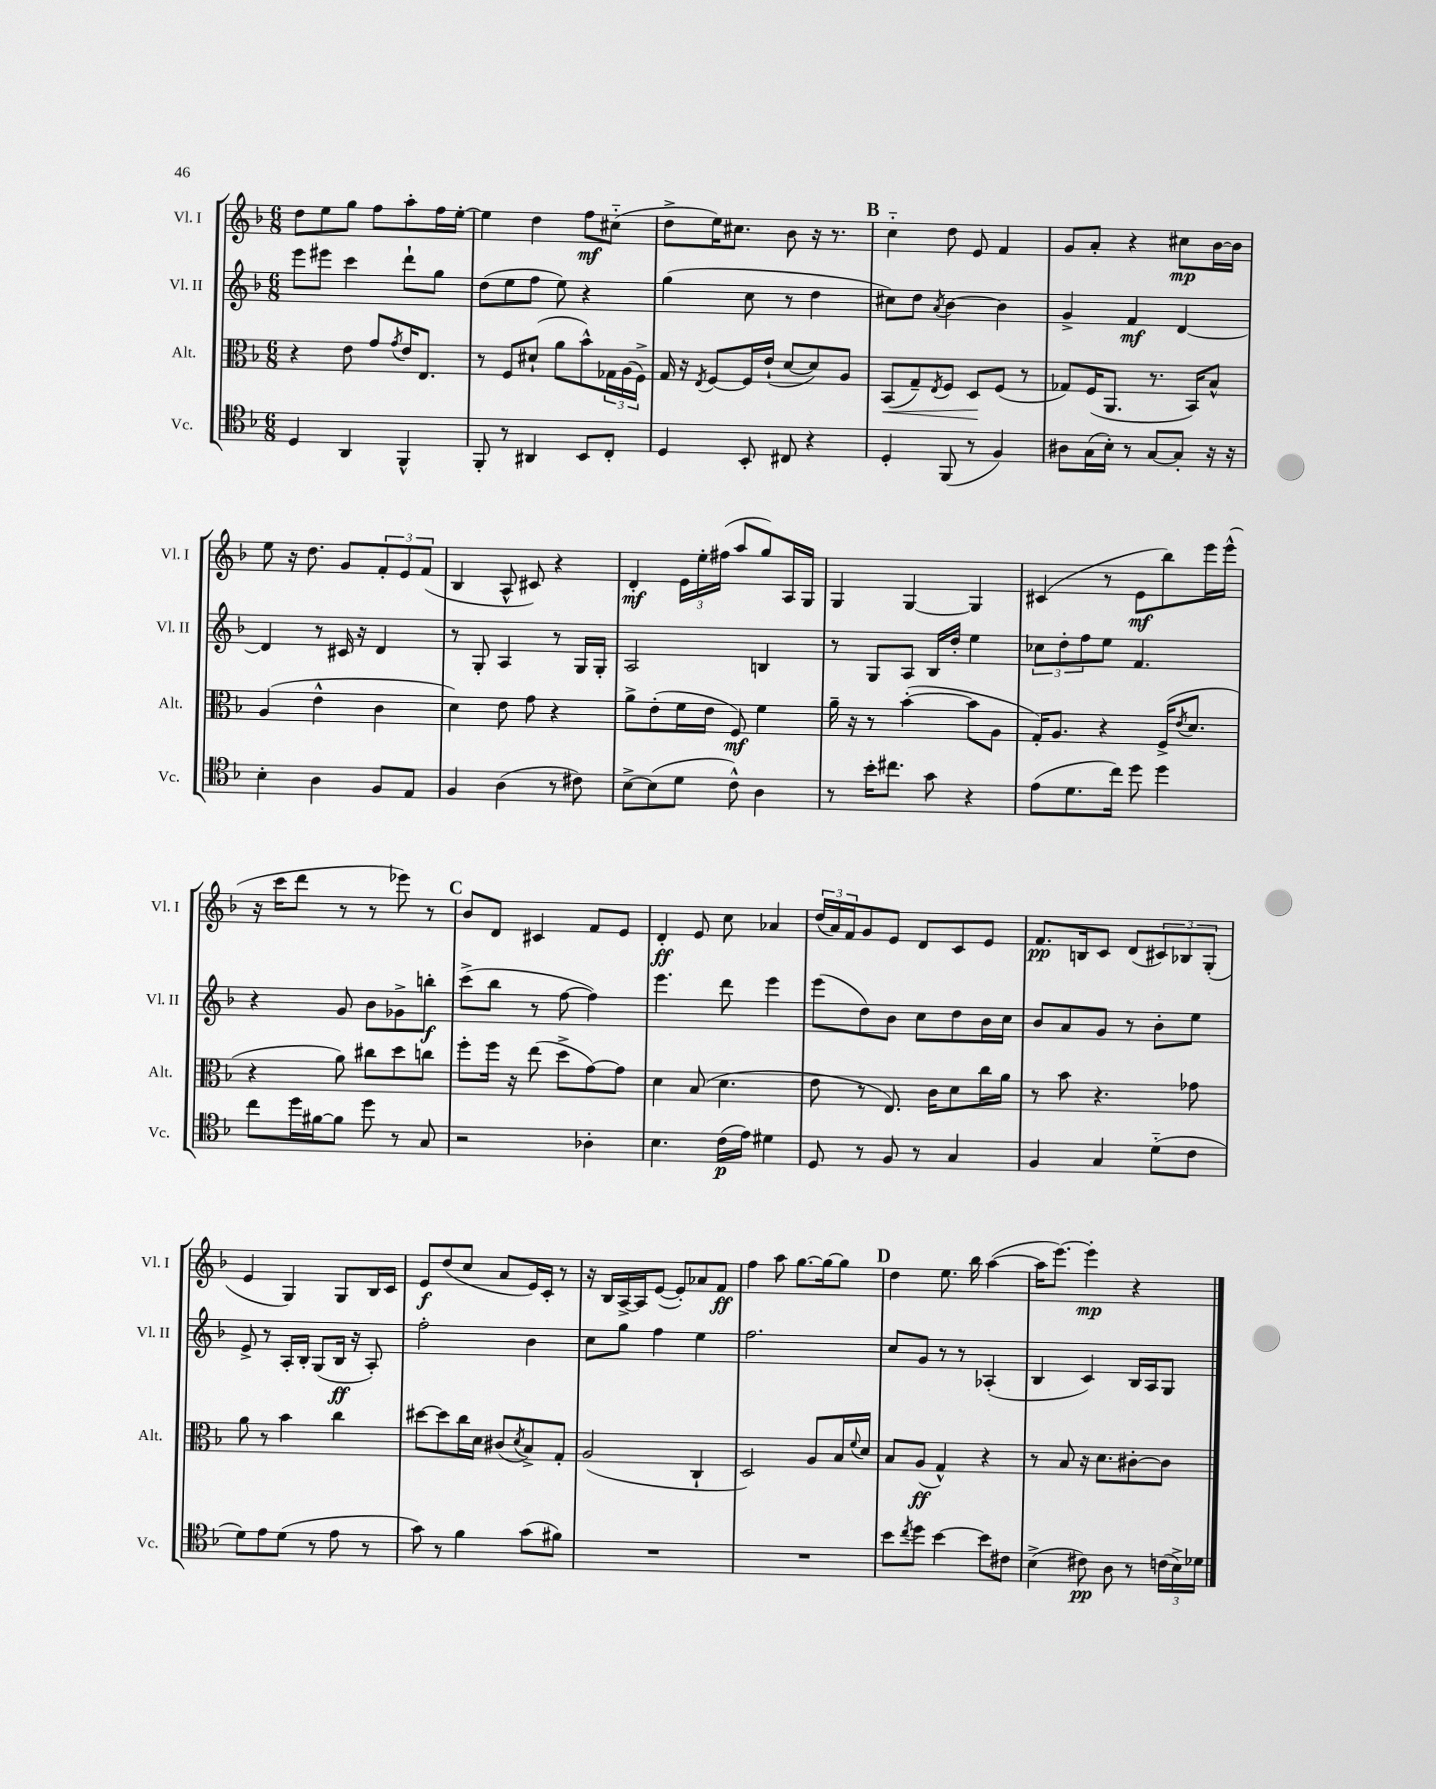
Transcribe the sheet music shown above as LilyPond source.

<<
\new StaffGroup <<
\new Staff = "s0" \with { instrumentName = "Vl. I" shortInstrumentName = "Vl. I" } {
    \clef treble \key f \major \numericTimeSignature \time 6/8
    d''8 e''8 g''8 f''8 a''8-. f''16 e''16~-. |
    e''4 d''4 f''8\mf cis''8-_( |
    d''8-> e''16) cis''8. bes'8 r16 r8. |
    \mark \markup { \bold "B" } c''4-_ d''8 e'8 f'4 |
    g'8 a'8-. r4 cis''8\mp bes'16~ bes'16 |
    e''8 r16 d''8. g'8 \tuplet 3/2 { f'8-. e'8 f'8( } |
    bes4 a8-^ cis'8) r4 |
    d'4-.\mf \tuplet 3/2 { e'16 e''16-. fis''16( } a''8 g''8) a16 g16 |
    g4 g4~ g4 |
    cis'4( r8 e'8\mf bes''8) e'''16 e'''16-^( |
    r16 c'''16 d'''8 r8 r8 ees'''8) r8 |
    \mark \markup { \bold "C" } bes'8 d'8 cis'4 f'8 e'8 |
    d'4-.\ff e'8 c''8 aes'4 |
    \tuplet 3/2 { d''16( a'16) f'16 } g'8 e'8 d'8 c'8 e'8 |
    f'8.\pp b16 c'8 d'8( \tuplet 3/2 { cis'8) bes8 g8-.( } |
    e'4 g4) g8 bes16 c'16 |
    e'8\f d''8( c''8 a'8 e'16) c'16-. r8 |
    r16 bes16 a16~-> a16 e'8~( e'8-.) aes'8 f'8\ff |
    f''4 a''8 g''8.~ g''16~ g''8 |
    \mark \markup { \bold "D" } d''4 e''8. bes''16 a''4~( |
    a''16 e'''8.~) e'''4-.\mp r4 \bar "|." |
}
\new Staff = "s1" \with { instrumentName = "Vl. II" shortInstrumentName = "Vl. II" } {
    \clef treble \key f \major \numericTimeSignature \time 6/8
    e'''8 eis'''8 c'''4 d'''8-! g''8 |
    d''8( e''8 f''8 e''8) r4 |
    g''4( c''8 r8 d''4 |
    \mark \markup { \bold "B" } cis''8) d''8 \acciaccatura { a'8 } bes'4~ bes'4 |
    g'4-> f'4\mf d'4~ |
    d'4 r8 cis'16 r16 d'4 |
    r8 g8-. a4 r8 g16 g16-. |
    a2 b4 |
    r8 g8 a8 bes16 d''16-. e''4 |
    \tuplet 3/2 { ces''8 d''8-. f''8 } e''8 f'4. |
    r4 g'8 bes'8 ges'8-> b''8-.\f |
    \mark \markup { \bold "C" } c'''8->( bes''8 r8 f''8~ f''4) |
    e'''4. d'''8 e'''4 |
    e'''8( d''8) bes'8 c''8 d''8 bes'16 c''16 |
    bes'8 a'8 g'8 r8 bes'8-. e''8 |
    e'8-> r8 a16-. bes16-. g8( bes16\ff r16 a8-.) |
    f''2-. bes'4 |
    c''8 g''8 f''4 e''4 |
    f''2. |
    \mark \markup { \bold "D" } c''8 g'8 r8 r8 aes4-.( |
    bes4 c'4) bes16 a16 g8 \bar "|." |
}
\new Staff = "s2" \with { instrumentName = "Alt." shortInstrumentName = "Alt." } {
    \clef alto \key f \major \numericTimeSignature \time 6/8
    r4 e'8 g'8 \acciaccatura { g'8 } e'16 e8. |
    r8 f8 dis'8-!( a'8 bes'8-^) \tuplet 3/2 { ges16 a16( f16->) } |
    g16 r16 \acciaccatura { e8 } f8~ f16 e'16-!( d'8~ d'8) a8 |
    \mark \markup { \bold "B" } bes,8\<( g8--) \acciaccatura { e8 } f8 d8\! f8( r8 |
    ges8) f16( a,8. r8. bes,16) bes8-^ |
    a4( e'4-^ c'4 |
    d'4) e'8 g'8 r4 |
    a'8-> e'8-.( f'16 e'16 f8\mf) f'4 |
    a'16-- r16 r8 bes'4~-.( bes'8 a8 |
    g16-.) a8. r4 f16->( \acciaccatura { e'8 } d'8. |
    r4 a'8) cis''8 d''8 c''8 |
    \mark \markup { \bold "C" } f''8-. f''16 r16 e''8( d''8-> g'8~) g'8 |
    d'4 bes8( d'4. |
    e'8 r8 e8.) c'16 d'8 c''16 a'16 |
    r8 bes'8 r4. ges'8 |
    a'8 r8 bes'4 c''4 |
    dis''8~ dis''8 c''16 d'16 cis'8( \acciaccatura { d'8 } bes8->) g8-. |
    a2( c4-! |
    d2) a8 bes16 \appoggiatura { f'8 } d'16 |
    \mark \markup { \bold "D" } bes8 a8\ff( g4-^) r4 |
    r8 bes8 r16 d'8. cis'8~-. cis'8 \bar "|." |
}
\new Staff = "s3" \with { instrumentName = "Vc." shortInstrumentName = "Vc." } {
    \clef tenor \key f \major \numericTimeSignature \time 6/8
    d4 a,4 f,4-^ |
    f,8-. r8 ais,4 bes,8 c8-. |
    d4 bes,8-. cis8 r4 |
    \mark \markup { \bold "B" } d4-. f,8( r8 f4) |
    ais8 g16( bes16-.) r8 g8~ g8-. r16 r16 |
    bes4-. a4 f8 e8 |
    f4 a4( r8 cis'8) |
    bes8~-> bes8( d'8 c'8-^) a4 |
    r8 bes'16-. cis''8. g'8 r4 |
    e'8( d'8. c''16) d''8 d''4 |
    c''8 d''16 fis'16~ fis'8 d''8 r8 g8 |
    \mark \markup { \bold "C" } r2 aes4-. |
    bes4. c'16\p( e'16) dis'4 |
    d8 r8 f8 r8 g4 |
    f4 g4 d'8-_( c'8 |
    d'8) e'8 d'8( r8 e'8 r8 |
    g'8) r8 f'4 g'8( fis'8) |
    R2. |
    R2. |
    \mark \markup { \bold "D" } bes'8 \acciaccatura { c''8 } d''8 bes'4~ bes'8 cis'8 |
    bes4->( cis'8\pp) a8 r8 \tuplet 3/2 { c'16( bes16->) des'16 } \bar "|." |
}
>>
>>
\layout { \context { \Score \remove "Bar_number_engraver" } }
